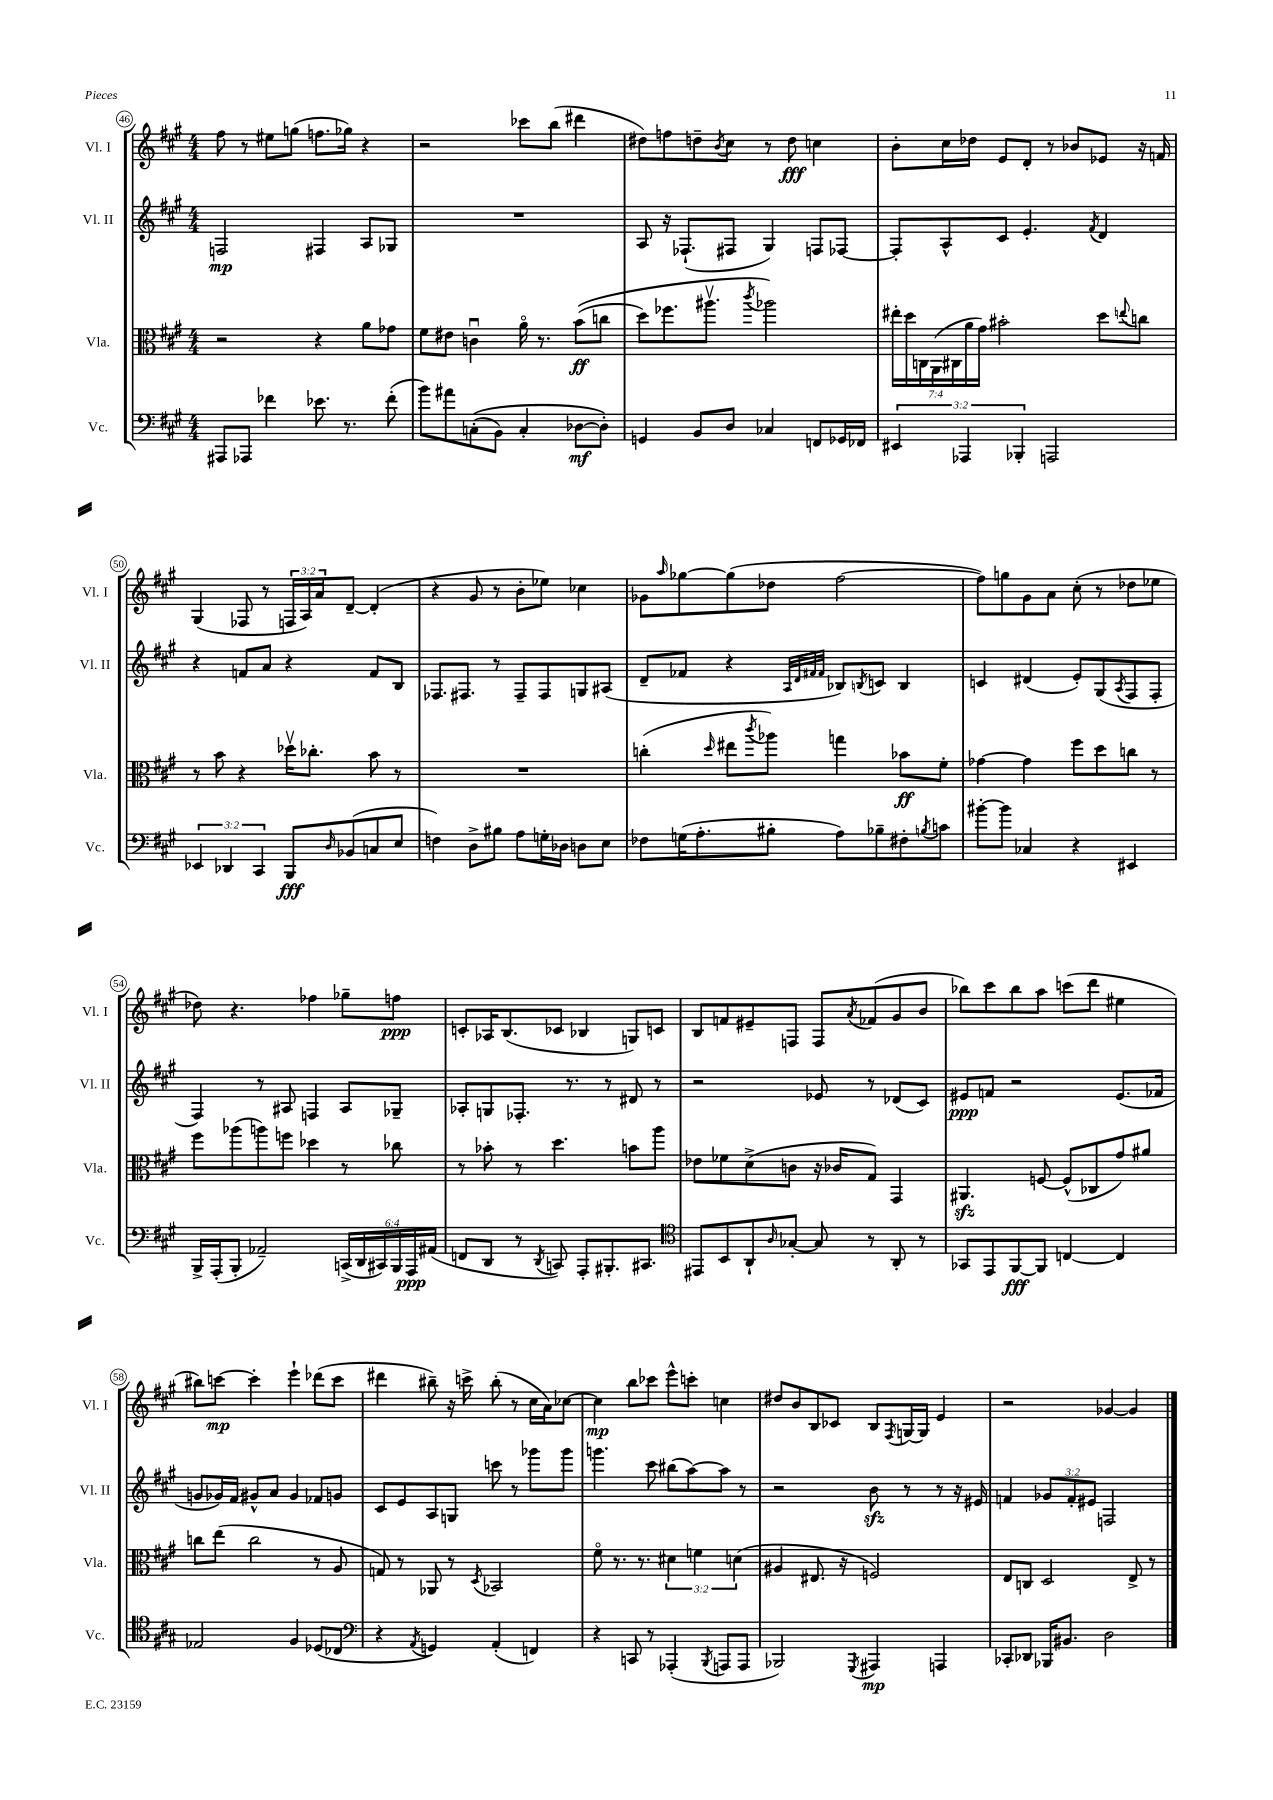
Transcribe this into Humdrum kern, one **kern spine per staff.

**kern	**dynam	**kern	**dynam	**kern	**dynam	**kern	**dynam
*part4	*part4	*part3	*part3	*part2	*part2	*part1	*part1
*staff4	*staff4	*staff3	*staff3	*staff2	*staff2	*staff1	*staff1
*I"Vc.	*	*I"Vla.	*	*I"Vl. II	*	*I"Vl. I	*
*I'Vc.	*	*I'Vla.	*	*I'Vl. II	*	*I'Vl. I	*
*clefF4	*	*clefC3	*	*clefG2	*	*clefG2	*
*k[f#c#g#]	*	*k[f#c#g#]	*	*k[f#c#g#]	*	*k[f#c#g#]	*
*M4/4	*	*M4/4	*	*M4/4	*	*M4/4	*
=46	=46	=46	=46	=46	=46	=46	=46
8AAA#X/L	.	2r	.	2Fn/	mp	8ff#\	.
8AAA-X/J	.	.	.	.	.	8r	.
4f-X\	.	.	.	.	.	8ee#X\L	.
.	.	.	.	.	.	(8ggn\J	.
8.e-X\	.	4r	.	4F#X/	.	8.ffn\L	.
8.r	.	.	.	.	.	16gg-X\Jk)	.
.	.	8a\L	.	8A/L	.	4r	.
(8f-'\	.	8g-X\J	.	8G-X/J	.	.	.
=47	=47	=47	=47	=47	=47	=47	=47
8b\L)	.	8f#\L	.	1r	.	2r	.
8a#X\	.	8e#X\J	.	.	.	.	.
((8Cn'\	.	4cnu\	.	.	.	.	.
8BB\J)	.	.	.	.	.	.	.
4C'/	.	16a\	.	.	.	8ccc-X\L	.
.	.	8.r	.	.	.	.	.
.	.	.	.	.	.	(8bb\J	.
[8D-X\L	mf	((8b\L	ff	.	.	4ddd#X\	.
8D-'\J])	.	8ccn\J	.	.	.	.	.
=48	=48	=48	=48	=48	=48	=48	=48
4GGn/	.	8dd\L)	.	8A/	.	8dd#X\L)	.
.	.	8.ff-X\	.	16r	.	8ffn\	.
.	.	.	.	(8.F-X`/L	.	.	.
8BB/L	.	.	.	.	.	8ddn~\	.
.	.	8.aa#Xv\J	.	.	.	.	.
.	.	.	.	.	.	8qb/	.
8D/J	.	.	.	8F#X/J	.	8cc#\J	.
.	.	8qccc#/	.	.	.	.	.
4C-X/	.	2aa-X\)	.	4G#/)	.	8r	.
.	.	.	.	.	.	8dd\	fff
8FFn/L	.	.	.	8Fn/L	.	4ccn\	.
16GG-X/L	.	.	.	[8F-X/J	.	.	.
16FF-X/JJ	.	.	.	.	.	.	.
=49	=49	=49	=49	=49	=49	=49	=49
6EE#X/	.	28ee#X'\LL	.	8F-'/L]	.	8b'\L	.
.	.	28dd\	.	.	.	.	.
.	.	28Cn\	.	.	.	.	.
.	.	(28AA\	.	.	.	.	.
.	.	.	.	8A^^/	.	16cc#\L	.
.	.	28C#X\	.	.	.	.	.
6AAA-X/	.	.	.	.	.	.	.
.	.	28a\	.	.	.	.	.
.	.	.	.	.	.	16dd-X\JJ	.
.	.	28g#\JJ)	.	.	.	.	.
.	.	2b#X'\	.	8c#/J	.	8e/L	.
6BBB-X'/	.	.	.	.	.	.	.
.	.	.	.	4.e'/	.	8d'/J	.
2AAAn/	.	.	.	.	.	8r	.
.	.	.	.	.	.	8b-X/L	.
.	.	.	.	8qf#/	.	.	.
.	.	8dd\L	.	4d/	.	8e-X/J	.
.	.	8qqeen/	.	.	.	.	.
.	.	8ccn\J	.	.	.	16r	.
.	.	.	.	.	.	16fn/	.
!!LO:LB:g=z
=50	=50	=50	=50	=50	=50	=50	=50
6EE-X/	.	8r	.	4r	.	(4G#/	.
.	.	8b\	.	.	.	.	.
6DD-X/	.	.	.	.	.	.	.
.	.	4r	.	8fn/L	.	8F-X/	.
6CC#/	.	.	.	.	.	.	.
.	.	.	.	8a/J	.	8r	.
8BBB/L	fff	16dd-Xv\KL	.	4r	.	24Fn/LL	.
.	.	.	.	.	.	24A/)	.
.	.	8.cc-X'\J	.	.	.	.	.
.	.	.	.	.	.	24a/J	.
16qqD/	.	.	.	.	.	.	.
(8BB-X/	.	.	.	.	.	[8d~/J	.
8Cn/	.	8b\	.	8f/L	.	(4d'/]	.
8E/J	.	8r	.	8B/J	.	.	.
=51	=51	=51	=51	=51	=51	=51	=51
4Fn\)	.	1r	.	8.F-X/L	.	4r	.
.	.	.	.	8.F#X/J	.	.	.
8D^\L	.	.	.	.	.	8g#/	.
8B#X\J	.	.	.	8r	.	8r	.
8A\L	.	.	.	8F#~/L	.	8b'\L	.
16Gn'\L	.	.	.	8F#/	.	8ee-X\J)	.
16D-X\JJ	.	.	.	.	.	.	.
8Dn\L	.	.	.	8Gn/	.	4cc-X\	.
8E\J	.	.	.	(8A#X/J	.	.	.
=52	=52	=52	=52	=52	=52	=52	=52
8F-X\L	.	(4ccn'\	.	8d~/L	.	8g-X\L	.
.	.	.	.	.	.	16qqaa/	.
(16Gn\K	.	.	.	8f-X/J	.	[8gg-X\	.
8.A'\	.	.	.	.	.	.	.
.	.	16qqdd/	.	.	.	.	.
.	.	8ee#X\L	.	4r	.	(8gg-\]	.
.	.	8qccc#/	.	.	.	.	.
8B#X'\J	.	8aa-X\J)	.	.	.	8dd-X\J	.
.	.	.	.	32qqA/LLL	.	.	.
.	.	.	.	32qqd/	.	.	.
.	.	.	.	32qqf#X/	.	.	.
.	.	.	.	32qqf#/JJJ	.	.	.
8A\L)	.	4ggn\	.	8B-X/L)	.	[2ff#\	.
.	.	.	.	8qBn/	.	.	.
8B-X~\	.	.	.	8cn/J	.	.	.
8F#X'\	.	8b-X\L	ff	4B/	.	.	.
8qBn/	.	.	.	.	.	.	.
8cn\J	.	8f#'\J	.	.	.	.	.
=53	=53	=53	=53	=53	=53	=53	=53
[8b#X'\L	.	[4g-X\	.	4cn/	.	8ff#\L])	.
8b#\J]	.	.	.	.	.	8ggn\	.
4C-X/	.	4g-\]	.	(4d#X/	.	8g#\	.
.	.	.	.	.	.	8a\J	.
4r	.	8ff#\L	.	8e'/L)	.	(8cc#'\	.
.	.	8dd\	.	(8G#/	.	8r	.
.	.	.	.	8qA/	.	.	.
4EE#X/	.	8ccn\J	.	8F#/	.	8dd-X\L	.
.	.	8r	.	8F#'/J	.	8ee-X\J	.
!!LO:LB:g=z
=54	=54	=54	=54	=54	=54	=54	=54
16BBB^/LL	.	8ff#\L	.	4F#/)	.	8dd-X\)	.
(16AAA'/J	.	.	.	.	.	.	.
8BBB'/J	.	(8aa-X\	.	.	.	4.r	.
2AA-X~/)	.	8aan\)	.	8r	.	.	.
.	.	8ffn\J	.	8A#X/	.	.	.
.	.	4dd-X\	.	4Fn/	.	4ff-X\	.
(24CCn^/LL	.	8r	.	8A#/L	.	8gg-X~\L	.
24DD/	.	.	.	.	.	.	.
24CC#X/)	.	.	.	.	.	.	.
24BBB/	.	8cc-X\	.	8G-X~/J	.	8ffn\J	ppp
24AAA/	ppp	.	.	.	.	.	.
(24AA#X/JJ	.	.	.	.	.	.	.
=55	=55	=55	=55	=55	=55	=55	=55
8FFn/L	.	8r	.	8A-X'/L	.	8cn'/L	.
8DD/J	.	8b-X'\	.	8Gn/	.	16A-X/K	.
.	.	.	.	.	.	(8.B/	.
8r	.	8r	.	8.F-X'/J	.	.	.
8qDD/	.	.	.	.	.	.	.
8CCn/)	.	4.dd\	.	.	.	8c-X/J	.
.	.	.	.	8.r	.	.	.
8AAA'/L	.	.	.	.	.	4B-X/	.
8.BBB#X'/	.	.	.	8r	.	.	.
.	.	8bn\L	.	8d#X/	.	8Gn/L)	.
8.CC#X/J	.	.	.	.	.	.	.
.	.	8aa\J	.	8r	.	8cn/J	.
=56	=56	=56	=56	=56	=56	=56	=56
*clefC4	*	*	*	*	*	*	*
8EE#X/L	.	8e-X\L	.	2r	.	8B/L	.
8BB/	.	8f-X\	.	.	.	8fn/	.
8AA`/	.	(8d^\	.	.	.	8e#X~/	.
16qqA/	.	.	.	.	.	.	.
[8G-X'/J	.	8cn\J	.	.	.	8Fn/J	.
8G-/]	.	16r	.	8e-X/	.	8F/L	.
.	.	16c-X/KL	.	.	.	.	.
.	.	.	.	.	.	8qa/	.
8r	.	8G#/J)	.	8r	.	(8f-X/	.
8AA'/	.	4GG#/	.	(8d-X/L	.	8g#/	.
8r	.	.	.	8c#/J)	.	8b/J	.
=57	=57	=57	=57	=57	=57	=57	=57
8GG-X/L	.	4.AA#Xzz/	.	8e#X/L	ppp	8bb-X\L)	.
8EE/	.	.	.	8fn/J	.	8ccc#\	.
[8FF#/	fff	.	.	2r	.	8bb-\	.
8FF#/J]	.	[8Fn/	.	.	.	8aa\J	.
[4Cn/	.	(8F^^/L]	.	.	.	(8cccn\L	.
.	.	8C-X/	.	.	.	8ddd\J	.
4C/]	.	8g#/)	.	(8.e#/L	.	4ee#X\	.
.	.	8a#X/J	.	.	.	.	.
.	.	.	.	16f-X/Jk	.	.	.
!!LO:LB:g=z
=58	=58	=58	=58	=58	=58	=58	=58
2E-X/	.	8ccn\L	.	8gn/L	.	8bb#X\L)	.
.	.	(8ee\J	.	16g-X/L)	.	[8cccn\J	mp
.	.	.	.	16f#/JJ	.	.	.
.	.	2cc\	.	8g#X^^/L	.	4ccc'\]	.
.	.	.	.	8a/J	.	.	.
4F#/	.	.	.	4g#/	.	4eee`\	.
(8D-X/L	.	8r	.	8f-X/L	.	(8ddd-X\L	.
8C-X/J	.	8A/	.	8gn/J	.	8ccc\J	.
=59	=59	=59	=59	=59	=59	=59	=59
*clefF4	*	*	*	*	*	*	*
4r	.	8Gn/)	.	8c#/L	.	4ddd#X\	.
.	.	8r	.	8e/	.	.	.
8qAA/	.	.	.	.	.	.	.
4GGn/)	.	8AA-X/	.	8A/	.	8bb#X~\)	.
.	.	8r	.	8Gn/J	.	16r	.
.	.	.	.	.	.	16cccn^\	.
.	.	8qD/	.	.	.	.	.
(4AA'/	.	2BB-X/	.	8cccn\	.	(8bb#'\	.
.	.	.	.	8r	.	8r	.
4FFn/)	.	.	.	8ggg-X\L	.	16cc#\LL	.
.	.	.	.	.	.	16a\J)	.
.	.	.	.	8ggg-\J	.	[8cc-X\J	.
=60	=60	=60	=60	=60	=60	=60	=60
4r	.	8f#\	.	4.gggn\	.	4cc-\]	mp
.	.	8.r	.	.	.	.	.
8CCn/	.	.	.	.	.	8bb\L	.
.	.	8.r	.	.	.	.	.
8r	.	.	.	8ccc#\	.	8ccc-X\J	.
(4AAA-X'/	.	6d#X\	.	(8bb#X\L	.	8eee^^\L	.
.	.	.	.	[8aa\)	.	8cccn'\J	.
.	.	6fn\	.	.	.	.	.
8qBBB/	.	.	.	.	.	.	.
8AAAn/L	.	.	.	8aa\J]	.	4ccn\	.
.	.	(6dn\	.	.	.	.	.
8AAA/J	.	.	.	8r	.	.	.
=61	=61	=61	=61	=61	=61	=61	=61
2BBB-X/)	.	4A#X/	.	2r	.	8dd#X/L	.
.	.	.	.	.	.	8b/	.
.	.	8.E#X/	.	.	.	8B/	.
.	.	.	.	.	.	8c-X/J	.
.	.	16r	.	.	.	.	.
8qGGG#/	.	.	.	.	.	.	.
4AAA#X/	mp	2Fn/)	.	8bzz\	.	8B/L	.
.	.	.	.	.	.	8qF#/	.
.	.	.	.	8r	.	[16Gn/L	.
.	.	.	.	.	.	16G/JJ]	.
4AAAn/	.	.	.	8r	.	4e/	.
.	.	.	.	16r	.	.	.
.	.	.	.	16e#X/	.	.	.
=62	=62	=62	=62	=62	=62	=62	=62
8CC-X'/L	.	8E/L	.	4fn/	.	2r	.
8DD-X/J	.	8Cn/J	.	.	.	.	.
16BBB-X/KL	.	2D/	.	12g-X/L	.	.	.
8.BB#X/J	.	.	.	.	.	.	.
.	.	.	.	12f'/	.	.	.
.	.	.	.	12e#X/J	.	.	.
2D\	.	.	.	2Fn/	.	[4g-X/	.
.	.	8E^/	.	.	.	4g-/]	.
.	.	8r	.	.	.	.	.
==	==	==	==	==	==	==	==
*-	*-	*-	*-	*-	*-	*-	*-
